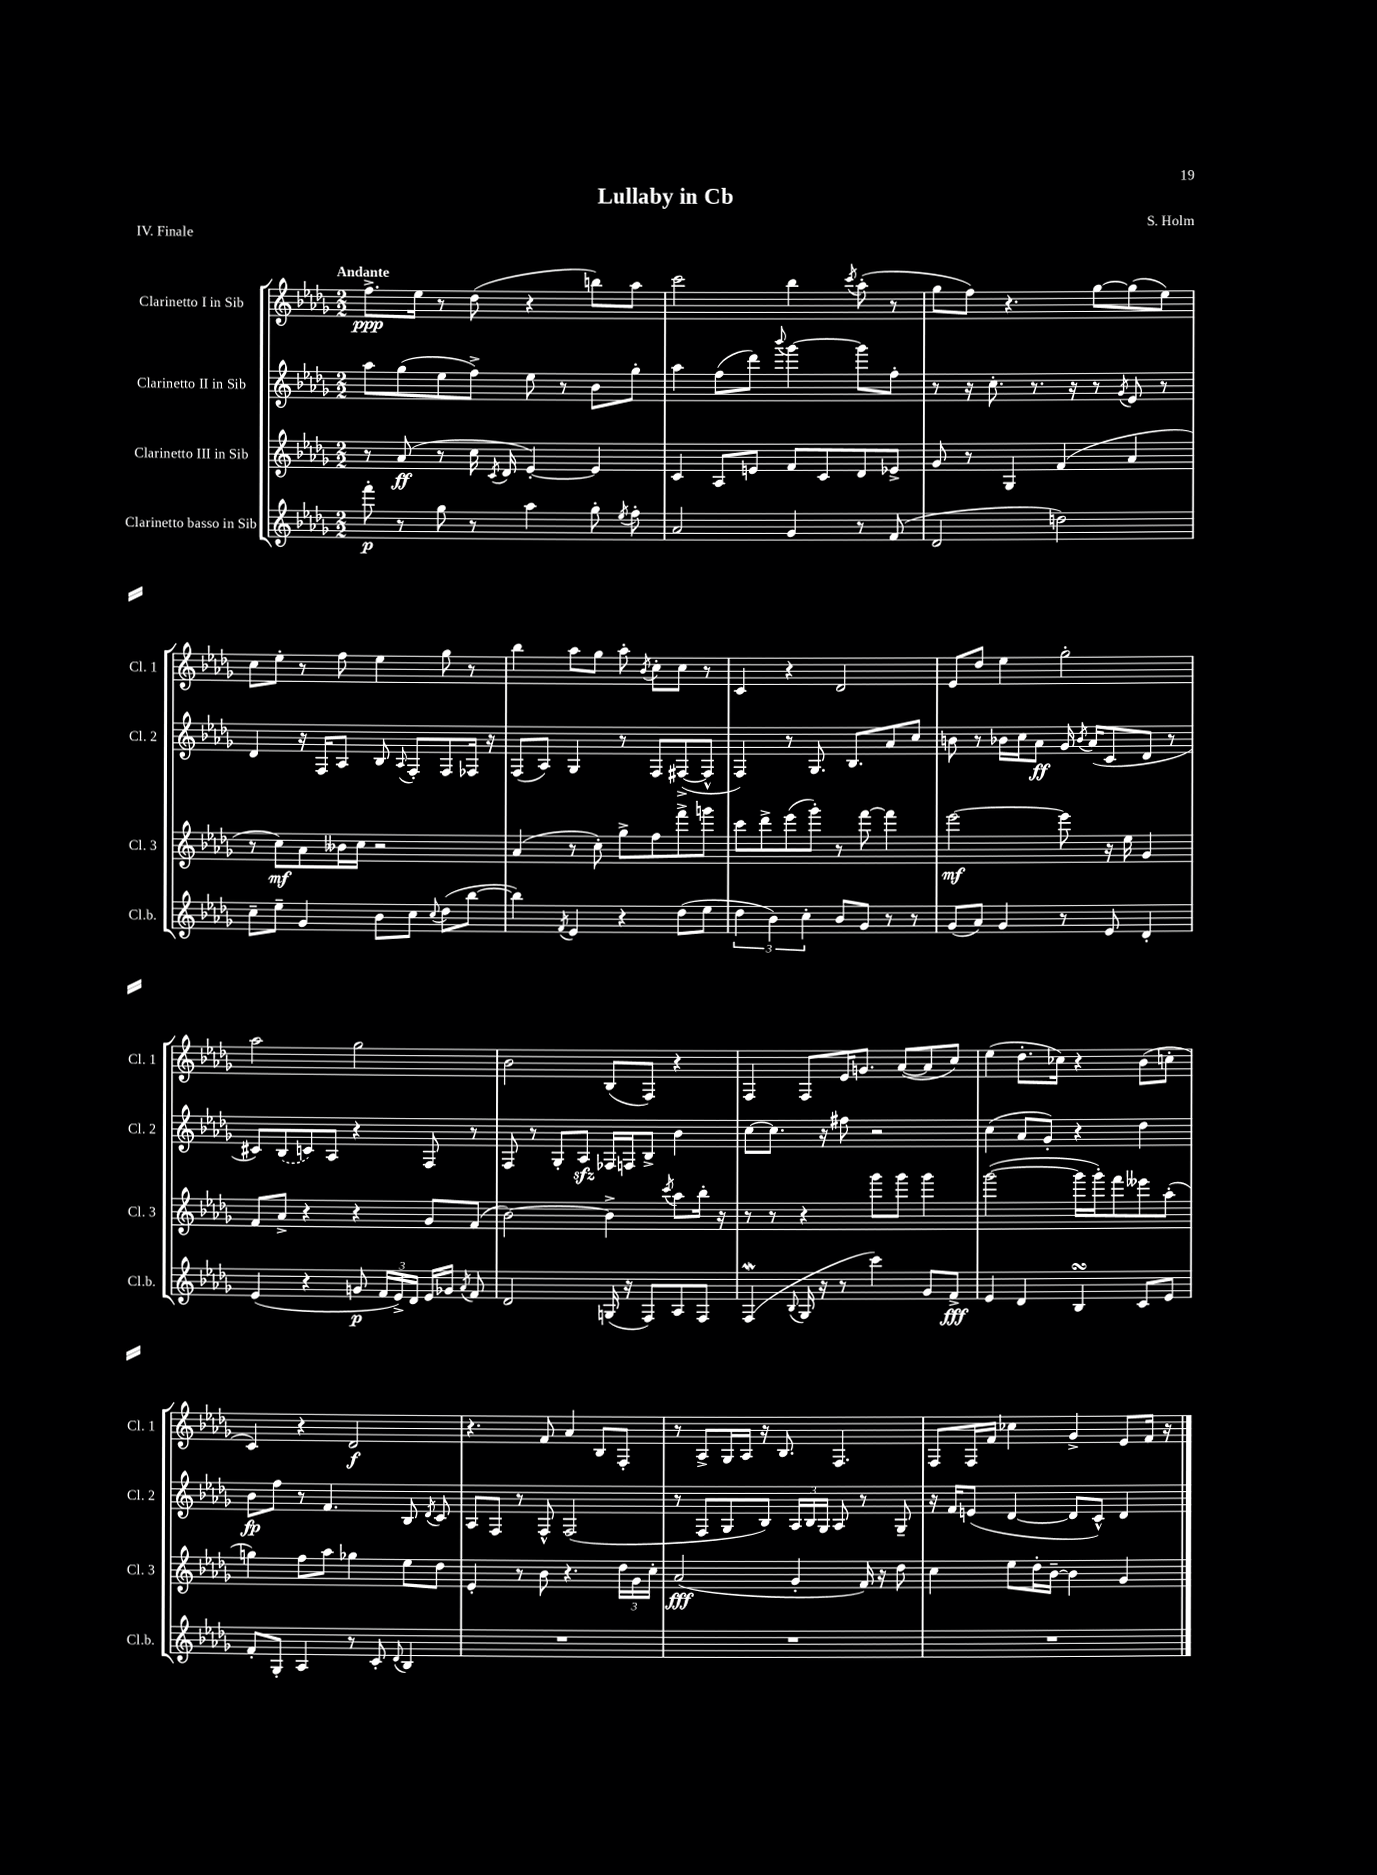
\header { title = "Lullaby in Cb" composer = "S. Holm" piece = "IV. Finale" }
<<
\new StaffGroup <<
\new Staff = "s0" \with { instrumentName = "Clarinetto I in Sib" shortInstrumentName = "Cl. 1" } {
    \clef treble \key des \major \numericTimeSignature \time 2/2 \tempo "Andante"
    \autoBeamOff f''8.[->\ppp ees''16] r8 des''8( r4 b''8[) aes''8] |
    c'''2 bes''4 \acciaccatura { c'''8 } aes''8-.( r8 |
    ges''8[ f''8]) r4. ges''8[~ ges''8( ees''8]) |
    c''8[ ees''8]-. r8 f''8 ees''4 ges''8 r8 |
    bes''4 aes''8[ ges''8] aes''8-. \acciaccatura { bes'8 } c''8[-. c''8] r8 |
    c'4 r4 des'2 |
    ees'8[ des''8] ees''4 ges''2-. |
    aes''2 ges''2 |
    bes'2 bes8[( f8]) r4 |
    f4 f8[ ees'16 g'8.] aes'8[~( aes'8 c''8]) |
    ees''4( des''8.[-. ces''16]) r4 bes'8[( c''8]-. |
    c'4) r4 des'2\f |
    r4. f'8 aes'4 bes8[ f8]-. |
    r8 aes8[-> ges16 aes16] r16 bes8. f4. |
    f8[ f16 f'16] ces''4 ges'4-> ees'8[ f'16] r16 \bar "|." |
}
\new Staff = "s1" \with { instrumentName = "Clarinetto II in Sib" shortInstrumentName = "Cl. 2" } {
    \clef treble \key des \major \numericTimeSignature \time 2/2
    \autoBeamOff aes''8[ ges''8( ees''8 f''8]->) ees''8 r8 bes'8[ ges''8]-. |
    aes''4 f''8[( des'''8]) \appoggiatura { bes'''8 } ges'''4~ ges'''8[ f''8]-. |
    r8 r16 c''8.-. r8. r16 r8 \acciaccatura { ges'8 } ees'8 r8 |
    des'4 r16 f16[ aes8] bes8 \appoggiatura { aes8 } f8[-. f8 fes16] r16 |
    f8[( aes8]) ges4 r8 f8[ fis8~->( fis8]-^ |
    f4) r8 ges8. bes8.[ aes'8 c''8] |
    b'8 r8 bes'16[ c''16 aes'8]\ff ges'16 \acciaccatura { bes'8 } aes'16[( c'8 des'8] r8 |
    cis'8[) \once \slurDashed bes8( c'8) aes8] r4 f8 r8 |
    f8 r8 ges8[-. aes8]\sfz fes16[ f16 bes8]-> bes'4 |
    c''8[~ c''8.] r16 fis''8 r2 |
    c''4( aes'8[ ges'8]-.) r4 des''4 |
    bes'8[\fp f''8] r8 f'4. bes8 \acciaccatura { des'8 } c'8 |
    aes8[ f8] r8 f8-^ f2( |
    r8 f8[ ges8 bes8]) \tuplet 3/2 { aes16[ bes16 ges16] } aes8 r8 ges8-- |
    r16 f'16[ e'8]( des'4~ des'8[ c'8]-^) des'4 \bar "|." |
}
\new Staff = "s2" \with { instrumentName = "Clarinetto III in Sib" shortInstrumentName = "Cl. 3" } {
    \clef treble \key des \major \numericTimeSignature \time 2/2
    \autoBeamOff r8 aes'8\ff( r8 c''16 \acciaccatura { c'8 } des'16 ees'4~-.) ees'4 |
    c'4 aes8[ e'8] f'8[ c'8 des'8 ees'8]-> |
    ges'8 r8 ges4 f'4( aes'4 |
    r8 c''8[\mf) aes'8 beses'16 c''16] r2 |
    aes'4( r8 c''8-.) ges''8[-> f''8 f'''8-> g'''8] |
    c'''8[ des'''8-> ees'''8( ges'''8]-.) r8 f'''8~ f'''4 |
    ees'''2~\mf ees'''8 r16 ees''16 ges'4 |
    f'8[ aes'8]-> r4 r4 ges'8[ f'8]( |
    bes'2~) bes'4-> \acciaccatura { c'''8 } aes''8[ bes''16]-. r16 |
    r8 r8 r4 ges'''8[ ges'''8] ges'''4 |
    ges'''2~( ges'''16[ ges'''16-.) f'''8 eeses'''8 aes''8]-.( |
    g''4) f''8[ aes''8] ges''4 ees''8[ des''8] |
    ees'4-. r8 bes'8 r4. \tuplet 3/2 { des''16[ ges'16 c''16]-. } |
    aes'2\fff( ges'4-. f'16) r16 des''8 |
    c''4 ees''8[ des''16-. bes'16]~-- bes'4 ges'4 \bar "|." |
}
\new Staff = "s3" \with { instrumentName = "Clarinetto basso in Sib" shortInstrumentName = "Cl.b." } {
    \clef treble \key des \major \numericTimeSignature \time 2/2
    \autoBeamOff f'''8-.\p r8 ges''8 r8 aes''4 ges''8-. \acciaccatura { ees''8 } f''8-. |
    aes'2 ges'4 r8 f'8( |
    des'2 d''2) |
    c''8[-- ees''8]-- ges'4 bes'8[ c''8] \appoggiatura { c''8 } des''8[( bes''8]~ |
    bes''4) \acciaccatura { f'8 } ees'4 r4 des''8[( ees''8] |
    \tuplet 3/2 { des''4 bes'4) c''4-. } bes'8[ ges'8] r8 r8 |
    ges'8[( aes'8]) ges'4 r8 ees'8 des'4-. |
    ees'4( r4 g'8\p \tuplet 3/2 { f'16[ ees'16->) des'16] } ees'16[ ges'16] \acciaccatura { aes'8 } f'8 |
    des'2 g16( r16 f8[) aes8 f8] |
    f4\mordent( \appoggiatura { bes8 } ges16 r16 r8 c'''4) ges'8[ f'8]->\fff |
    ees'4 des'4 bes4\turn c'8[ ees'8] |
    f'8[-. ges8]-. aes4 r8 c'8-. \appoggiatura { des'8 } bes4 |
    R1 |
    R1 |
    R1 \bar "|." |
}
>>
>>
\layout { \context { \Score \remove "Bar_number_engraver" } }
